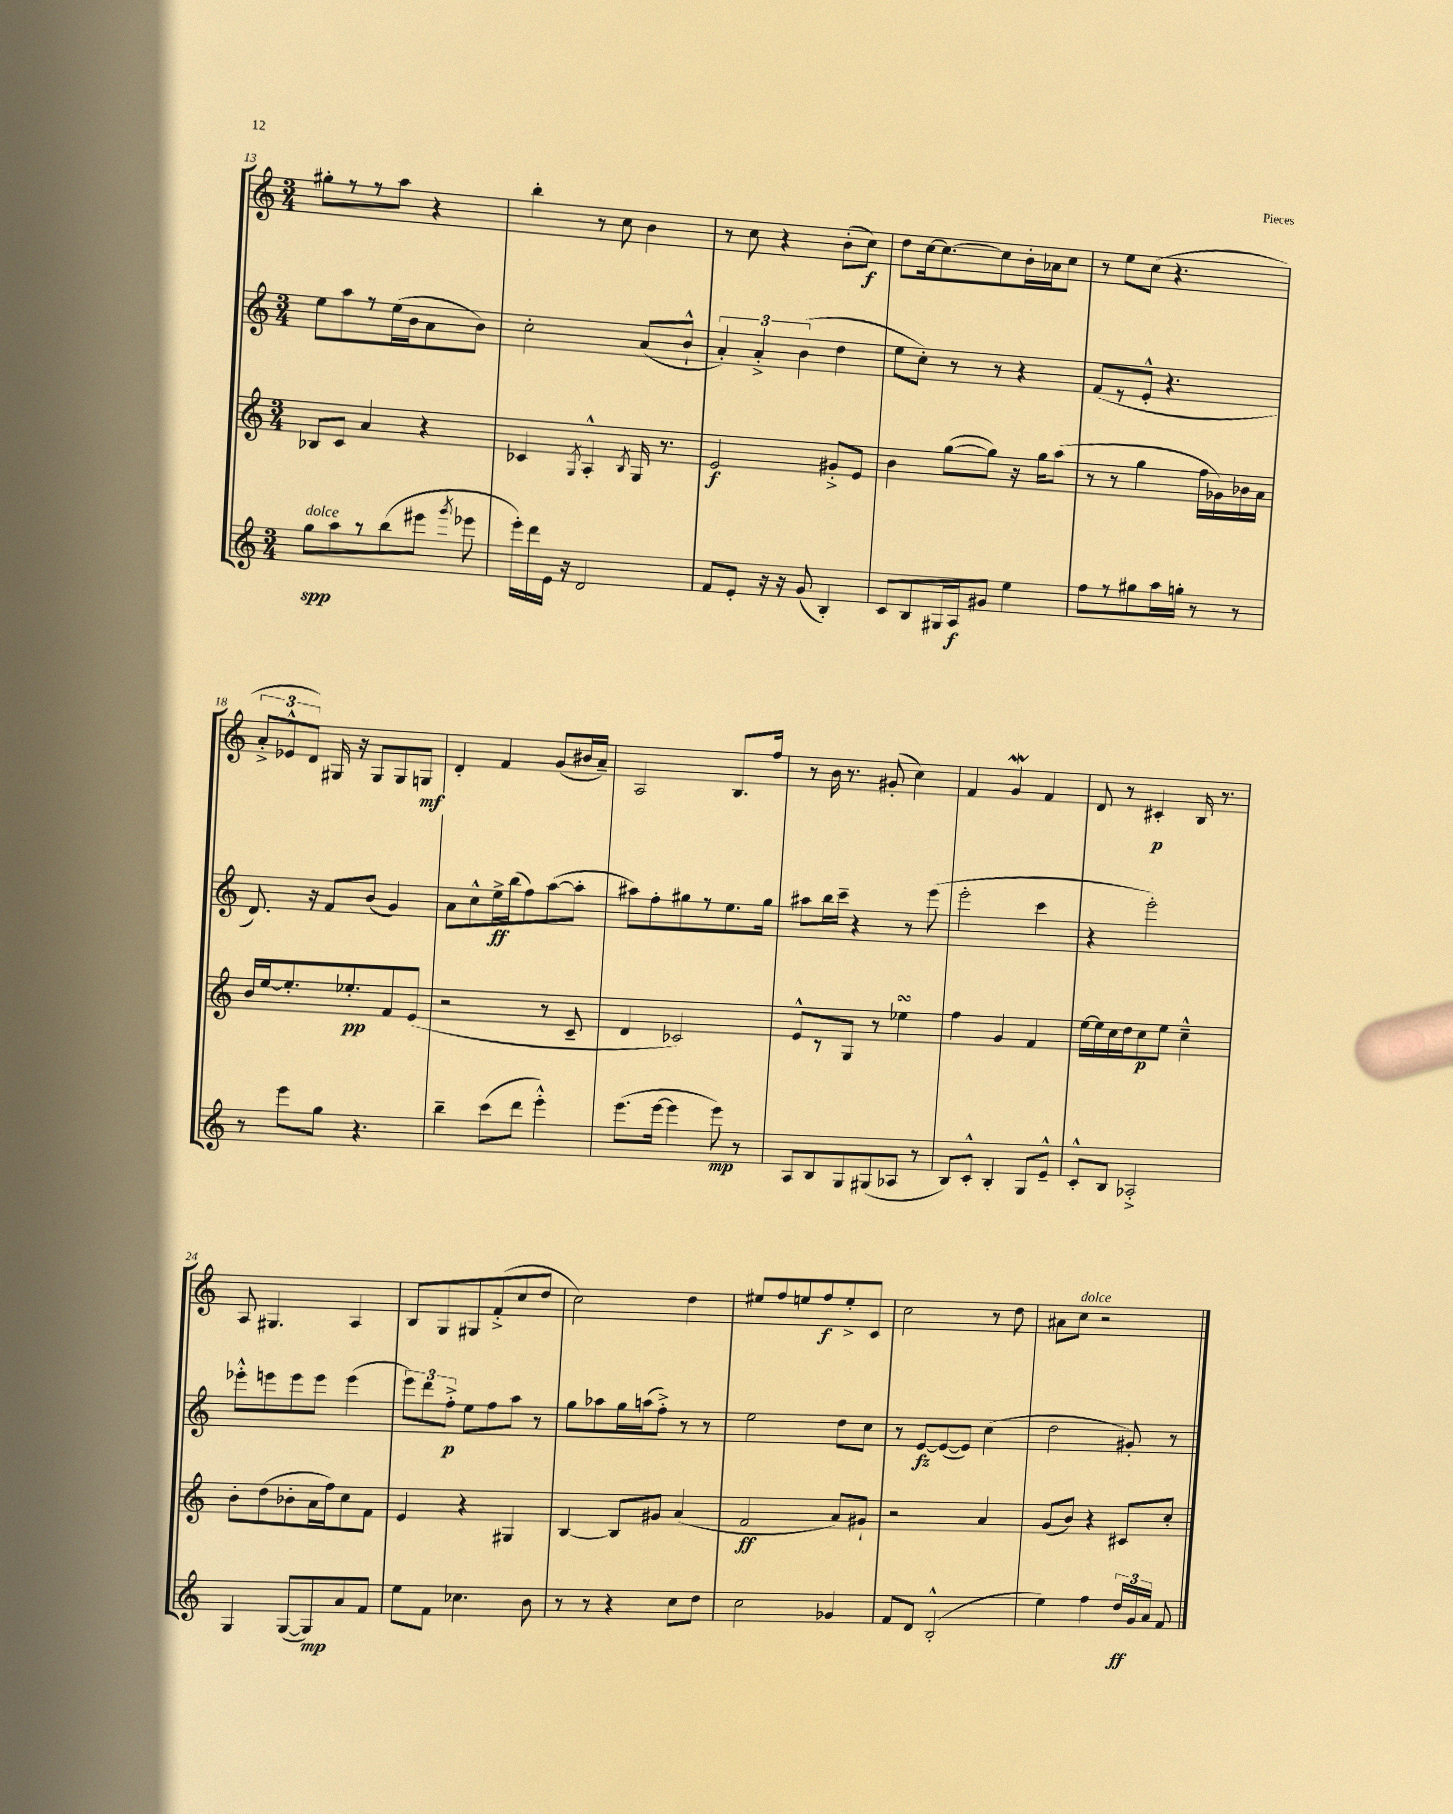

**kern	**kern	**kern	**kern
*staff4	*staff3	*staff2	*staff1
*clefG2	*clefG2	*clefG2	*clefG2
*k[]	*k[]	*k[]	*k[]
*M3/4	*M3/4	*M3/4	*M3/4
8gg	8B-	8ee	8gg#'
8aa	8c	8aa	8r
8r	4a	8r	8r
(8bb	.	(16ee	8aa
.	.	16b	.
8eee#	4r	8a	4r
8qggg	.	.	.
8eee-	.	8b)	.
=	=	=	=
16eee')	4c-	2cc'	4bb'
16ddd	.	.	.
16e	.	.	.
16r	.	.	.
.	8qG	.	.
2d	4A'^^	.	8r
.	.	.	8cc
.	8qB	.	.
.	16G	(8a	4b
.	8.r	.	.
.	.	8b`^^	.
=	=	=	=
8f	2e	6a')	8r
8e'	.	.	8cc
.	.	6a'^	.
16r	.	.	4r
16r	.	.	.
.	.	(6b	.
(8g	.	.	.
4B')	8g#'^	4dd	(8b'
.	8e	.	8cc)
=	=	=	=
8c	4b	8ee	8dd
8B	.	8cc')	[16cc
.	.	.	8.cc_
16G#	([8gg	8r	.
16A	.	.	.
8g#	8gg])	8r	8cc]
4ee	16r	4r	16b'
.	16gg	.	16a-
.	(8aa	.	8cc
=	=	=	=
8ff	8r	(8f	8r
8r	8r	8r	8ee
8gg#	4gg	8e'^^	(8cc
16aa	.	4.r	4.r
16gg'	.	.	.
8r	16ff	.	.
.	16g-)	.	.
8r	16b-	.	.
.	16a	.	.
=	=	=	=
8r	16b	8.d)	12a'^
.	[16ee	.	.
.	.	.	12e-^^
8eee	8.ee']	.	.
.	.	.	12d)
.	.	16r	.
8gg	.	8f	16G#
.	8.ee-'	.	16r
4.r	.	(8b	8G#
.	8f	4g)	8G#
.	(8e	.	8G
=	=	=	=
4bb~	2r	8a	4d'
.	.	8cc^^	.
(8ccc	.	16ee^	4f
.	.	(16bb	.
8ddd	.	8ff)	.
4eee'^^)	8r	([8aa	(8g
.	8c~	8aa']	16b#
.	.	.	16a~)
=	=	=	=
(8.eee	4d	8aa#)	2A
.	.	8ff'	.
[16eee	.	.	.
4eee]	2c-)	8gg#	.
.	.	8r	.
8eee)	.	8.ee	8.B
8r	.	.	.
.	.	16gg#	16ff
=	=	=	=
8A	8e^^	8aa#	8r
8B	8r	16bb	16b
.	.	16ccc~	8.r
8G	8G	4r	.
(8G#	8r	.	(8g#'
8A-	4ee-	8r	4cc)
8r	.	(8eee	.
=	=	=	=
8B)	4ff	2eee'	4f
8c'^^	.	.	.
4B'	4g	.	4g
8G	4f	4ccc	4f
8e~^^	.	.	.
=	=	=	=
8c'^^	[16ee	4r	8d
.	16ee]	.	.
8B	16cc	.	8r
.	16dd	.	.
2A-'^	8cc	2eee')	4c#'
.	8ee	.	.
.	4cc~^^	.	16B
.	.	.	8.r
=	=	=	=
4G	8b'	8eee-'^^	8A
.	(8dd	8eee	4.G#
([8G	8b-'	8eee	.
8G])	16a	8eee	.
.	16ff)	.	.
8a	8cc	(4eee	4A
8f	8f	.	.
=	=	=	=
8ee	4e	12eee)	8B
.	.	12ddd	.
8f	.	.	8G
.	.	12ff'^	.
4.cc-	4r	8ee	8G#
.	.	8ff	(8f'^
.	4G#	8aa	8cc
8b	.	8r	8dd
=	=	=	=
8r	[4B	8gg	2cc)
8r	.	8aa-	.
4r	8B]	16gg	.
.	.	(16aa	.
.	8g#	8ff'^)	.
8cc	(4a	8r	4dd
8dd	.	8r	.
=	=	=	=
2cc	2f	2ee	8ee#
.	.	.	8ff
.	.	.	8ee
.	.	.	8ff
4g-	8a)	8dd	8ee'^
.	8g#`	8cc	8c
=	=	=	=
8f	2r	8r	2cc
8d	.	[8e	.
(2B'^^	.	(8e_	.
.	.	8e])	.
.	4a	(4cc	8r
.	.	.	8dd
=	=	=	=
4ee)	(8g	2dd	8a#
.	8b)	.	8cc
4ff	4r	.	2r
24dd	8c#	8g#')	.
24g	.	.	.
24a	.	.	.
8f	8cc'	8r	.
==	==	==	==
*-	*-	*-	*-
